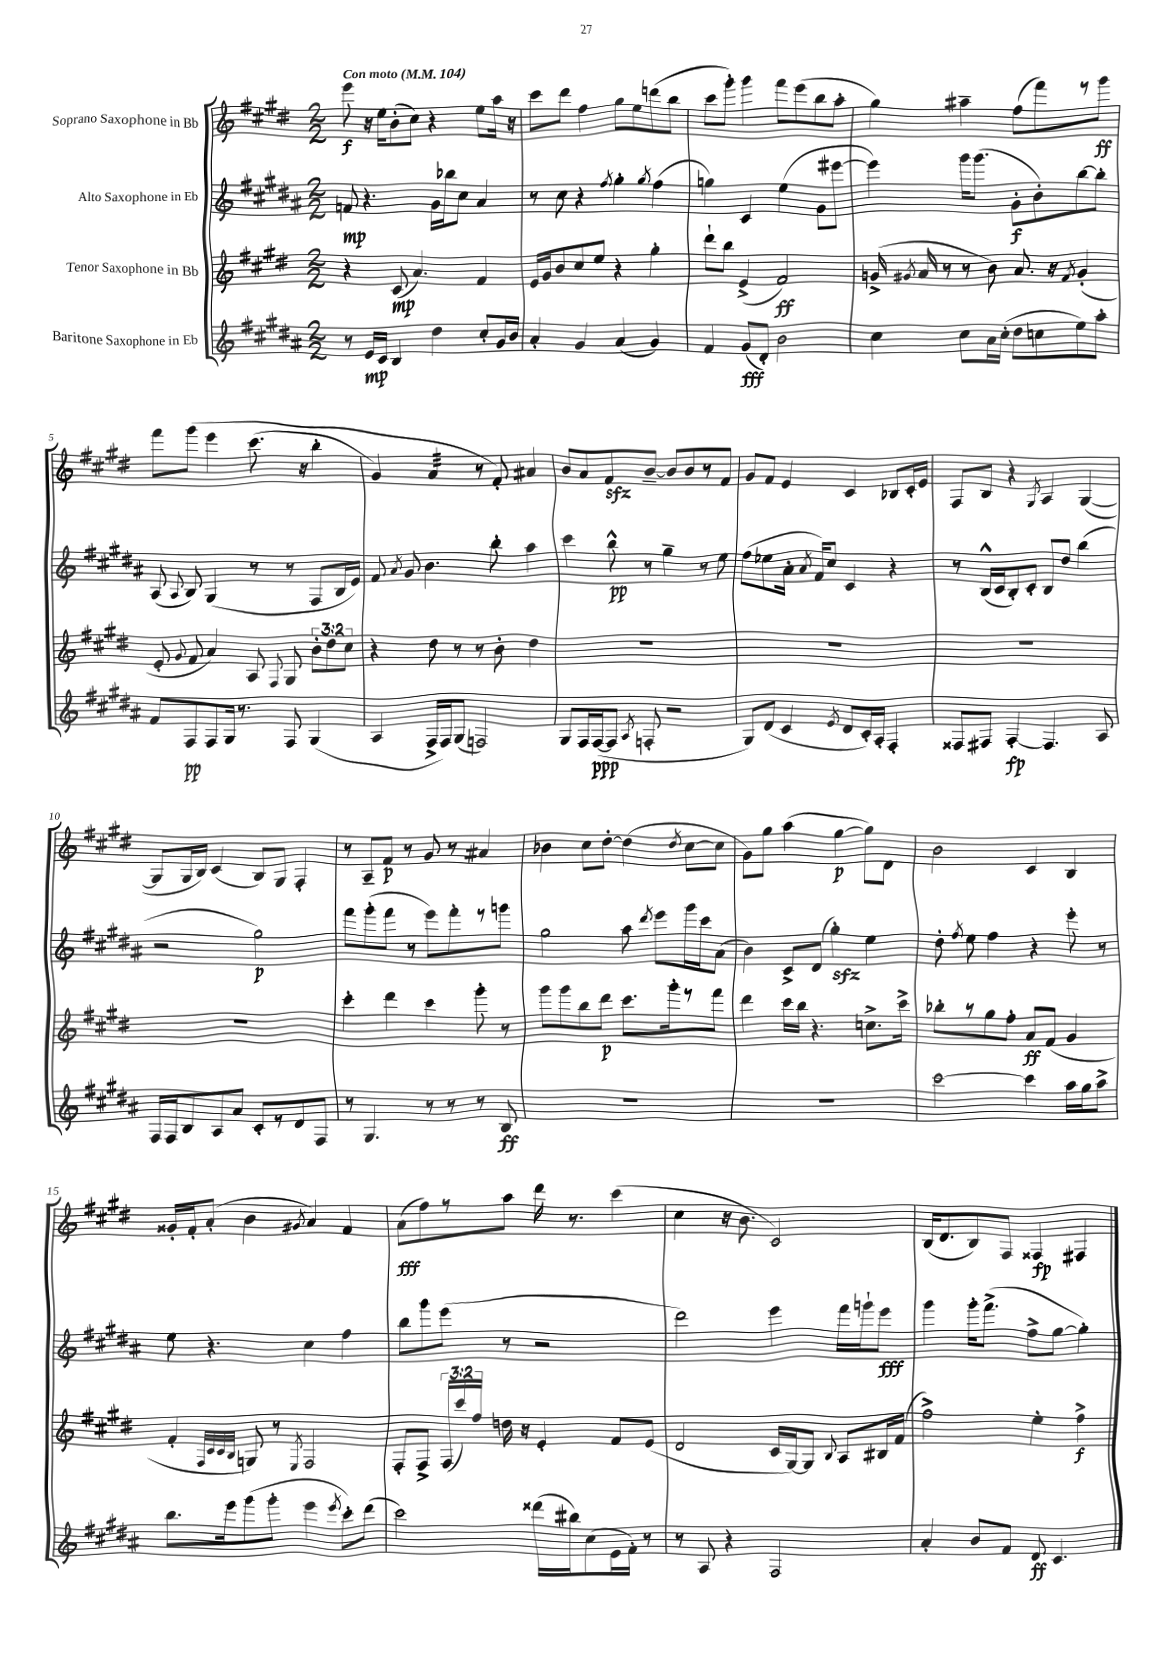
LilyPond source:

<<
\new StaffGroup <<
\new Staff = "s0" \with { instrumentName = "Soprano Saxophone in Bb" } {
    \clef treble \key e \major \numericTimeSignature \time 2/2 \tempo "Con moto" 4 = 104
    \autoBeamOff e'''8\f r16 e''16[ b'8-.( cis''8]) r4 e''8[ a''16] r16 |
    cis'''8[ dis'''8] fis''4 gis''8[ e''8 d'''8( b''8] |
    cis'''8[ gis'''8]-.) gis'''4 fis'''8[ e'''8( b''8 a''8]-. |
    gis''4) ais''4-- fis''8[( fis'''8) r8 gis'''8]\ff |
    fis'''8[ gis'''8]\( e'''4 cis'''8.( r16 b''4-. |
    gis'4) a'4:32 r8 fis'8-.\) ais'4 |
    b'8[ a'8 fis'8\sfz b'8]~-- b'8[ b'8 r8 fis'8] |
    gis'8[ fis'8] e'4 cis'4 bes8[ cis'16-. e'16] |
    fis8[ b8] r4 \acciaccatura { gis8 } a4 gis4~( |
    gis8[ gis16 b16]) cis'4( b8[) gis8] fis4-. |
    r8 a8[-- fis'8]\p r8 gis'8 r8 ais'4 |
    bes'4 cis''8[ dis''8]~-. dis''4( \acciaccatura { dis''8 } cis''8[~ cis''8] |
    gis'8[) gis''8] a''4( gis''4~\p gis''8[) dis'8] |
    b'2 cis'4 b4 |
    gisis'16[-. fis'16-. a'8]-.( b'4 \acciaccatura { gis'8 } a'4) fis'4 |
    a'8[\fff( fis''8) r8 a''8] dis'''16 r8. cis'''4( |
    cis''4 r16 b'8. cis'2) |
    b16[( dis'8. b8) fis8] fisis4\fp fis4 \bar "|." |
}
\new Staff = "s1" \with { instrumentName = "Alto Saxophone in Eb" } {
    \clef treble \key b \major \numericTimeSignature \time 2/2
    \autoBeamOff f'8\mp r4. gis'16[ bes''16 cis''8] ais'4 |
    r8 cis''8 r4 \acciaccatura { fis''8 } gis''4-. \acciaccatura { gis''8 } fis''4( |
    g''4) cis'4 e''4( gis'8[ eis'''8]~ |
    eis'''4) gis'''16[ gis'''8.]( gis'8[-.\f b'8-.) b''8~ b''8]-. |
    ais8( \appoggiatura { ais8 } b8) gis4( r8 r8 fis8[ b16 e'16]) |
    fis'8 \acciaccatura { ais'8 } gis'8 b'4. b''8-. ais''4 |
    cis'''4 b''8-^\pp r8 gis''4-- r8 e''8 |
    fis''8[( ees''8 ais'16]-. \acciaccatura { ais'8 } fis'16[) cis''8] cis'4 r4 |
    r8 b16[-^( cis'16 b8-.) cis'8]-. b8[ dis''8] b''4( |
    r2 gis''2\p) |
    fis'''8[ gis'''8-.( fis'''8] r8 e'''8[) fis'''8-. r8 g'''8] |
    gis''2 ais''8 \acciaccatura { dis'''8 } e'''8[ gis'''16 cis'''16 ais'8]( |
    b'4) cis'8[-> dis'8]( gis''4-.\sfz) e''4 |
    dis''8-. \acciaccatura { fis''8 } e''8 fis''4 r4 e'''8-. r8 |
    e''8 r4. cis''4 fis''4 |
    b''8[ gis'''8 e'''8]( r8 r2 |
    dis'''2) e'''4 fis'''16[ g'''16-! e'''8]\fff |
    gis'''4 gis'''16[-. fis'''8.]->( fis''8[-> gis''8]~ gis''4-.) \bar "|." |
}
\new Staff = "s2" \with { instrumentName = "Tenor Saxophone in Bb" } {
    \clef treble \key e \major \numericTimeSignature \time 2/2 \override Staff.TupletNumber.text = #tuplet-number::calc-fraction-text
    \autoBeamOff r4 cis'8\mp( a'4.) fis'4 |
    e'16[ gis'16 b'8 cis''8 e''8] r4 gis''4-. |
    dis'''8[-! b''8] e'4->( fis'2\ff) |
    g'16->( \acciaccatura { gis'8 } a'16 r8 r8 b'8) a'8. r16 \acciaccatura { fis'8 } gis'4-.( |
    e'8-. \appoggiatura { gis'8 } fis'8 a'4) a8 \appoggiatura { fis8 } gis8 \tuplet 3/2 { b'8[-. dis''8 cis''8] } |
    r4 dis''8 r8 r8 b'8-. dis''4 |
    R1 |
    R1 |
    R1 |
    R1 |
    cis'''4-. dis'''4 cis'''4 gis'''8-. r8 |
    gis'''8[ gis'''8 b''8 dis'''8]\p cis'''8.[ gis'''16-. r8 fis'''8] |
    dis'''4 cis'''16[ b''16] r4. c''8.[-> cis'''16]-> |
    bes''8[-. r8 gis''8 fis''8]-. a'8[\ff fis'8]( gis'4 |
    fis'4-. \grace { fis32[ cis'32 cis'32 b32] } g8) r8 \acciaccatura { e8 } fis2 |
    fis8[-. fis8]-> \tuplet 3/2 { fis16[( cis'''16) fis''16] } d''16 r16 e'4-. fis'8[ e'8]( |
    dis'2 cis'16[ gis16~) gis8] \appoggiatura { b8 } a8[ bis16 fis'16]( |
    fis''2->) e''4-. fis''4->\f \bar "|." |
}
\new Staff = "s3" \with { instrumentName = "Baritone Saxophone in Eb" } {
    \clef treble \key b \major \numericTimeSignature \time 2/2
    \autoBeamOff r8 e'16[\mp cis'16] b4 dis''4 cis''8[-. gis'16 b'16] |
    ais'4-. gis'4 ais'4( gis'4) |
    fis'4 gis'8[\fff( dis'8]-.) b'2 |
    cis''4 cis''8[ ais'16 cis''16]-.( dis''8[ c''8 e''8) ais''8]-. |
    fis'8[ fis8\pp fis8 gis16] r8. fis8 gis4( |
    ais4 fis16[-> fis16) gis8]( f2) |
    gis8[ fis16 fis16~\ppp( fis8] \acciaccatura { ais8 } f8-. r2 |
    gis8[) dis'8]( cis'4 \acciaccatura { e'8 } dis'8[ cis'16-.) ais16]-. fis4-. |
    fisis8[ fis8] fis4~-.\fp fis4. ais8 |
    fis16[ fis16 b8 ais8 ais'8] cis'8[-. r8 dis'8 fis8] |
    r8 gis4. r8 r8 r8 b8\ff |
    R1 |
    R1 |
    cis'''2~ cis'''4 ais''16[ gis''16 ais''8]-> |
    b''8.[ e'''16 gis'''8( gis'''8]-. e'''4 \acciaccatura { e'''8 } cis'''8[-.) dis'''8]( |
    cis'''2) disis'''16[( bis''16) cis''8( e'16 fis'16]-.) r8 |
    r8 ais8 r4 fis2 |
    ais'4-. b'8[ fis'8] dis'8\ff cis'4. \bar "|." |
}
>>
>>
